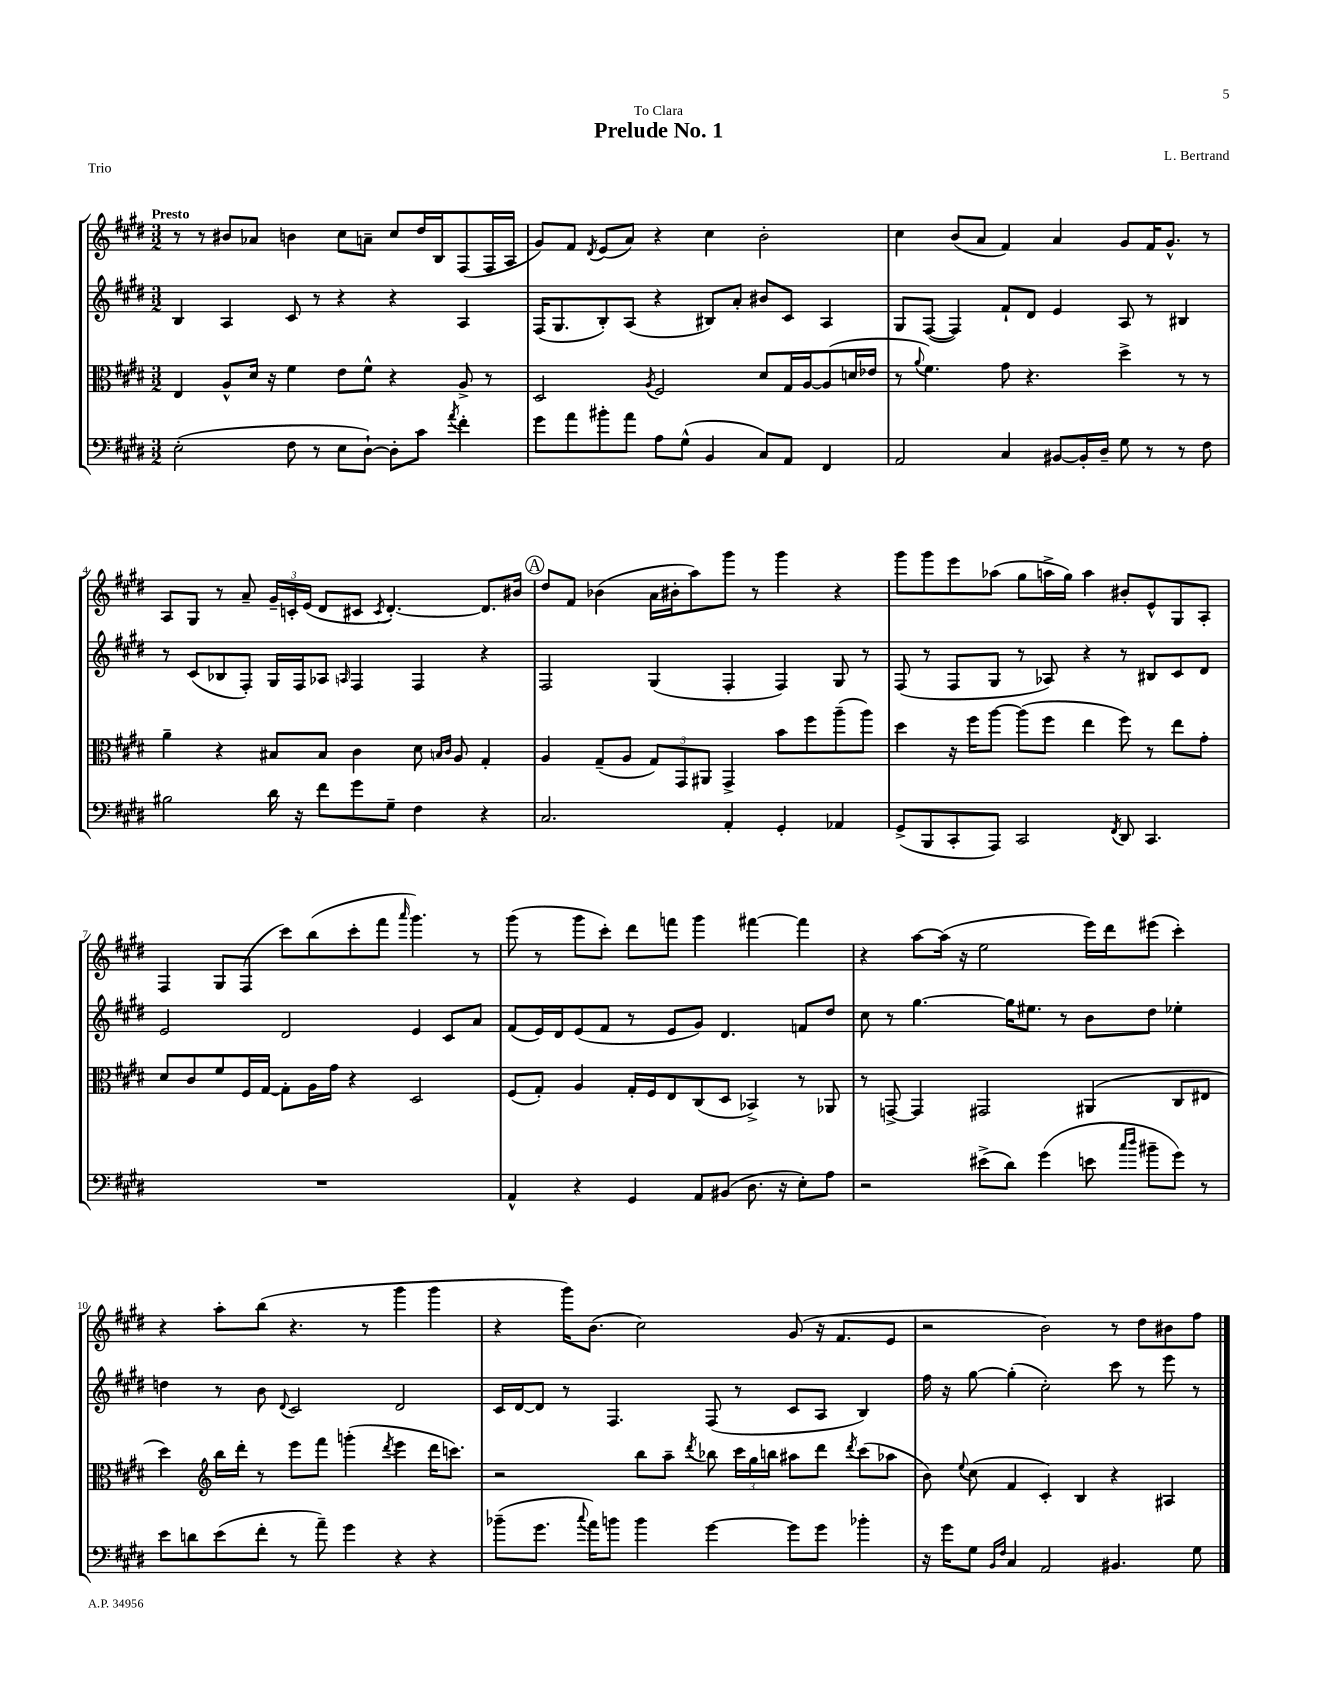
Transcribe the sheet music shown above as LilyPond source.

\header { title = "Prelude No. 1" composer = "L. Bertrand" dedication = "To Clara" piece = "Trio" }
<<
\new StaffGroup <<
\new Staff = "s0" {
    \clef treble \key e \major \numericTimeSignature \time 3/2 \tempo "Presto"
    \autoBeamOff r8 r8 bis'8[ aes'8] b'4 cis''8[ a'8]-- cis''8[ dis''16 b16 fis8( fis16 a16] |
    gis'8[) fis'8] \acciaccatura { dis'8 } e'8[( a'8]) r4 cis''4 b'2-. |
    cis''4 b'8[( a'8] fis'4) a'4 gis'8[ fis'16 gis'8.]-^ r8 |
    a8[ gis8] r8 a'8-- \tuplet 3/2 { gis'16[-- c'16-. e'16]( } dis'8[ cis'8] \acciaccatura { cis'8 } dis'4.~-.) dis'8.[ bis'16] |
    \mark \markup { \circle "A" } dis''8[ fis'8] bes'4( a'16[ bis'16-. a''8) gis'''8] r8 gis'''4 r4 |
    gis'''8[ gis'''8 e'''8 aes''8]( gis''8[ a''16-> gis''16]) a''4 bis'8[-. e'8-^ gis8 a8]-. |
    fis4 gis8[ fis8]( cis'''8[) b''8( cis'''8-. fis'''8] \grace { a'''16 } gis'''4.) r8 |
    gis'''8( r8 gis'''8[ cis'''8]-.) dis'''8[ f'''8] gis'''4 fis'''4~ fis'''4 |
    r4 a''8[~ a''16]( r16 e''2 e'''16[) dis'''16 eis'''8]( cis'''4-.) |
    r4 a''8[-. b''8]( r4. r8 gis'''4 gis'''4 |
    r4 gis'''16[) b'8.]( cis''2) gis'8( r16 fis'8.[ e'8] |
    r2 b'2) r8 dis''8[ bis'8 fis''8] \bar "|." |
}
\new Staff = "s1" {
    \clef treble \key e \major \numericTimeSignature \time 3/2
    \autoBeamOff b4 a4 cis'8 r8 r4 r4 a4 |
    fis16[( gis8. b8-.) a8]( r4 bis8[) a'8]-. bis'8[ cis'8] a4 |
    gis8[ fis8]~( fis4) fis'8[-! dis'8] e'4 a8 r8 bis4 |
    r8 cis'8[( bes8 fis8]-.) gis16[ fis16 aes8] \grace { a16 } fis4 fis4 r4 |
    \mark \markup { \circle "A" } fis2 gis4( fis4-. fis4) gis8 r8 |
    fis8( r8 fis8[ gis8] r8 aes8) r4 r8 bis8[ cis'8 dis'8] |
    e'2 dis'2 e'4 cis'8[ a'8] |
    fis'8[( e'16) dis'16 e'8( fis'8] r8 e'8[ gis'8]) dis'4. f'8[ dis''8] |
    cis''8 r8 gis''4.~ gis''16[ eis''8.] r8 b'8[ dis''8] ees''4-. |
    d''4 r8 b'8 \appoggiatura { dis'8 } cis'2 dis'2 |
    cis'16[ dis'16~ dis'8] r8 fis4. fis8( r8 cis'8[ a8] b4) |
    fis''16 r16 gis''8~ gis''4-.( cis''2-.) cis'''8 r8 e'''8 r8 \bar "|." |
}
\new Staff = "s2" {
    \clef alto \key e \major \numericTimeSignature \time 3/2
    \autoBeamOff e4 a8[-^ dis'16] r16 fis'4 e'8[ fis'8]-^ r4 a8-> r8 |
    dis2 \acciaccatura { a8 } fis2 dis'8[ gis16 a16~ a8( d'16 ees'16] |
    r8 \appoggiatura { a'8 } fis'4.) gis'8 r4. dis''4-> r8 r8 |
    a'4-- r4 bis8[ bis8] cis'4 dis'8 \grace { b16[ cis'16] } a8 gis4-. |
    \mark \markup { \circle "A" } a4 gis8[--( a8] \tuplet 3/2 { gis8[) gis,8 ais,8] } gis,4-> b'8[ fis''8 a''8--( a''8]) |
    dis''4 r16 fis''16[ a''8]~ a''8[( fis''8] e''4 fis''8) r8 e''8[ gis'8]-. |
    dis'8[ cis'8 fis'8 fis16 gis16]~ gis8[-. a16 gis'16] r4 dis2 |
    fis8[( gis8]-.) a4 gis16[-. fis16 e8 cis8( dis8] bes,4->) r8 aes,8 |
    r8 g,8~-> g,4 gis,2 ais,4( cis8[ eis8] |
    dis''4) \clef treble b''16[ dis'''16]-. r8 e'''8[ fis'''8] g'''4-.( \acciaccatura { dis'''8 } e'''4 dis'''16[ c'''8.]) |
    r2 b''8[ a''8]-- \acciaccatura { dis'''8 } bes''8 \tuplet 3/2 { cis'''16[ gis''16 b''16] } ais''8[ dis'''8] \acciaccatura { dis'''8 } cis'''8[( aes''8] |
    b'8) \appoggiatura { e''8 } cis''8( fis'4 cis'4-.) b4 r4 ais4 \bar "|." |
}
\new Staff = "s3" {
    \clef bass \key e \major \numericTimeSignature \time 3/2
    \autoBeamOff e2-.( fis8 r8 e8[ dis8]~-!) dis8[-. cis'8] \acciaccatura { a'8 } fis'4-. |
    gis'8[ a'8 bis'8-. a'8] a8[ gis8]-^( b,4 cis8[) a,8] fis,4 |
    a,2 cis4 bis,8[~ bis,16-. dis16]-- gis8 r8 r8 fis8 |
    bis2 dis'16 r16 fis'8[ gis'8 gis8]-- fis4 r4 |
    \mark \markup { \circle "A" } cis2. a,4-. gis,4-. aes,4 |
    gis,8[->( b,,8 cis,8-. a,,8]) cis,2 \acciaccatura { fis,8 } dis,8 cis,4. |
    R1. |
    a,4-^ r4 gis,4 a,8[ bis,8]( dis8. r16 e8[-.) a8] |
    r2 eis'8[->( dis'8]) gis'4( e'8 \grace { cis''16[ dis''16] } bis'8[-- gis'8]) r8 |
    e'8[ d'8 e'8( fis'8]-. r8 a'8--) gis'4 r4 r4 |
    bes'8[--( gis'8.] \appoggiatura { cis''8 } a'16[) b'8] b'4 gis'4~ gis'8[ gis'8] bes'4-. |
    r16 gis'16[ gis8] \grace { b,16[ fis16] } cis4 a,2 bis,4. gis8 \bar "|." |
}
>>
>>
